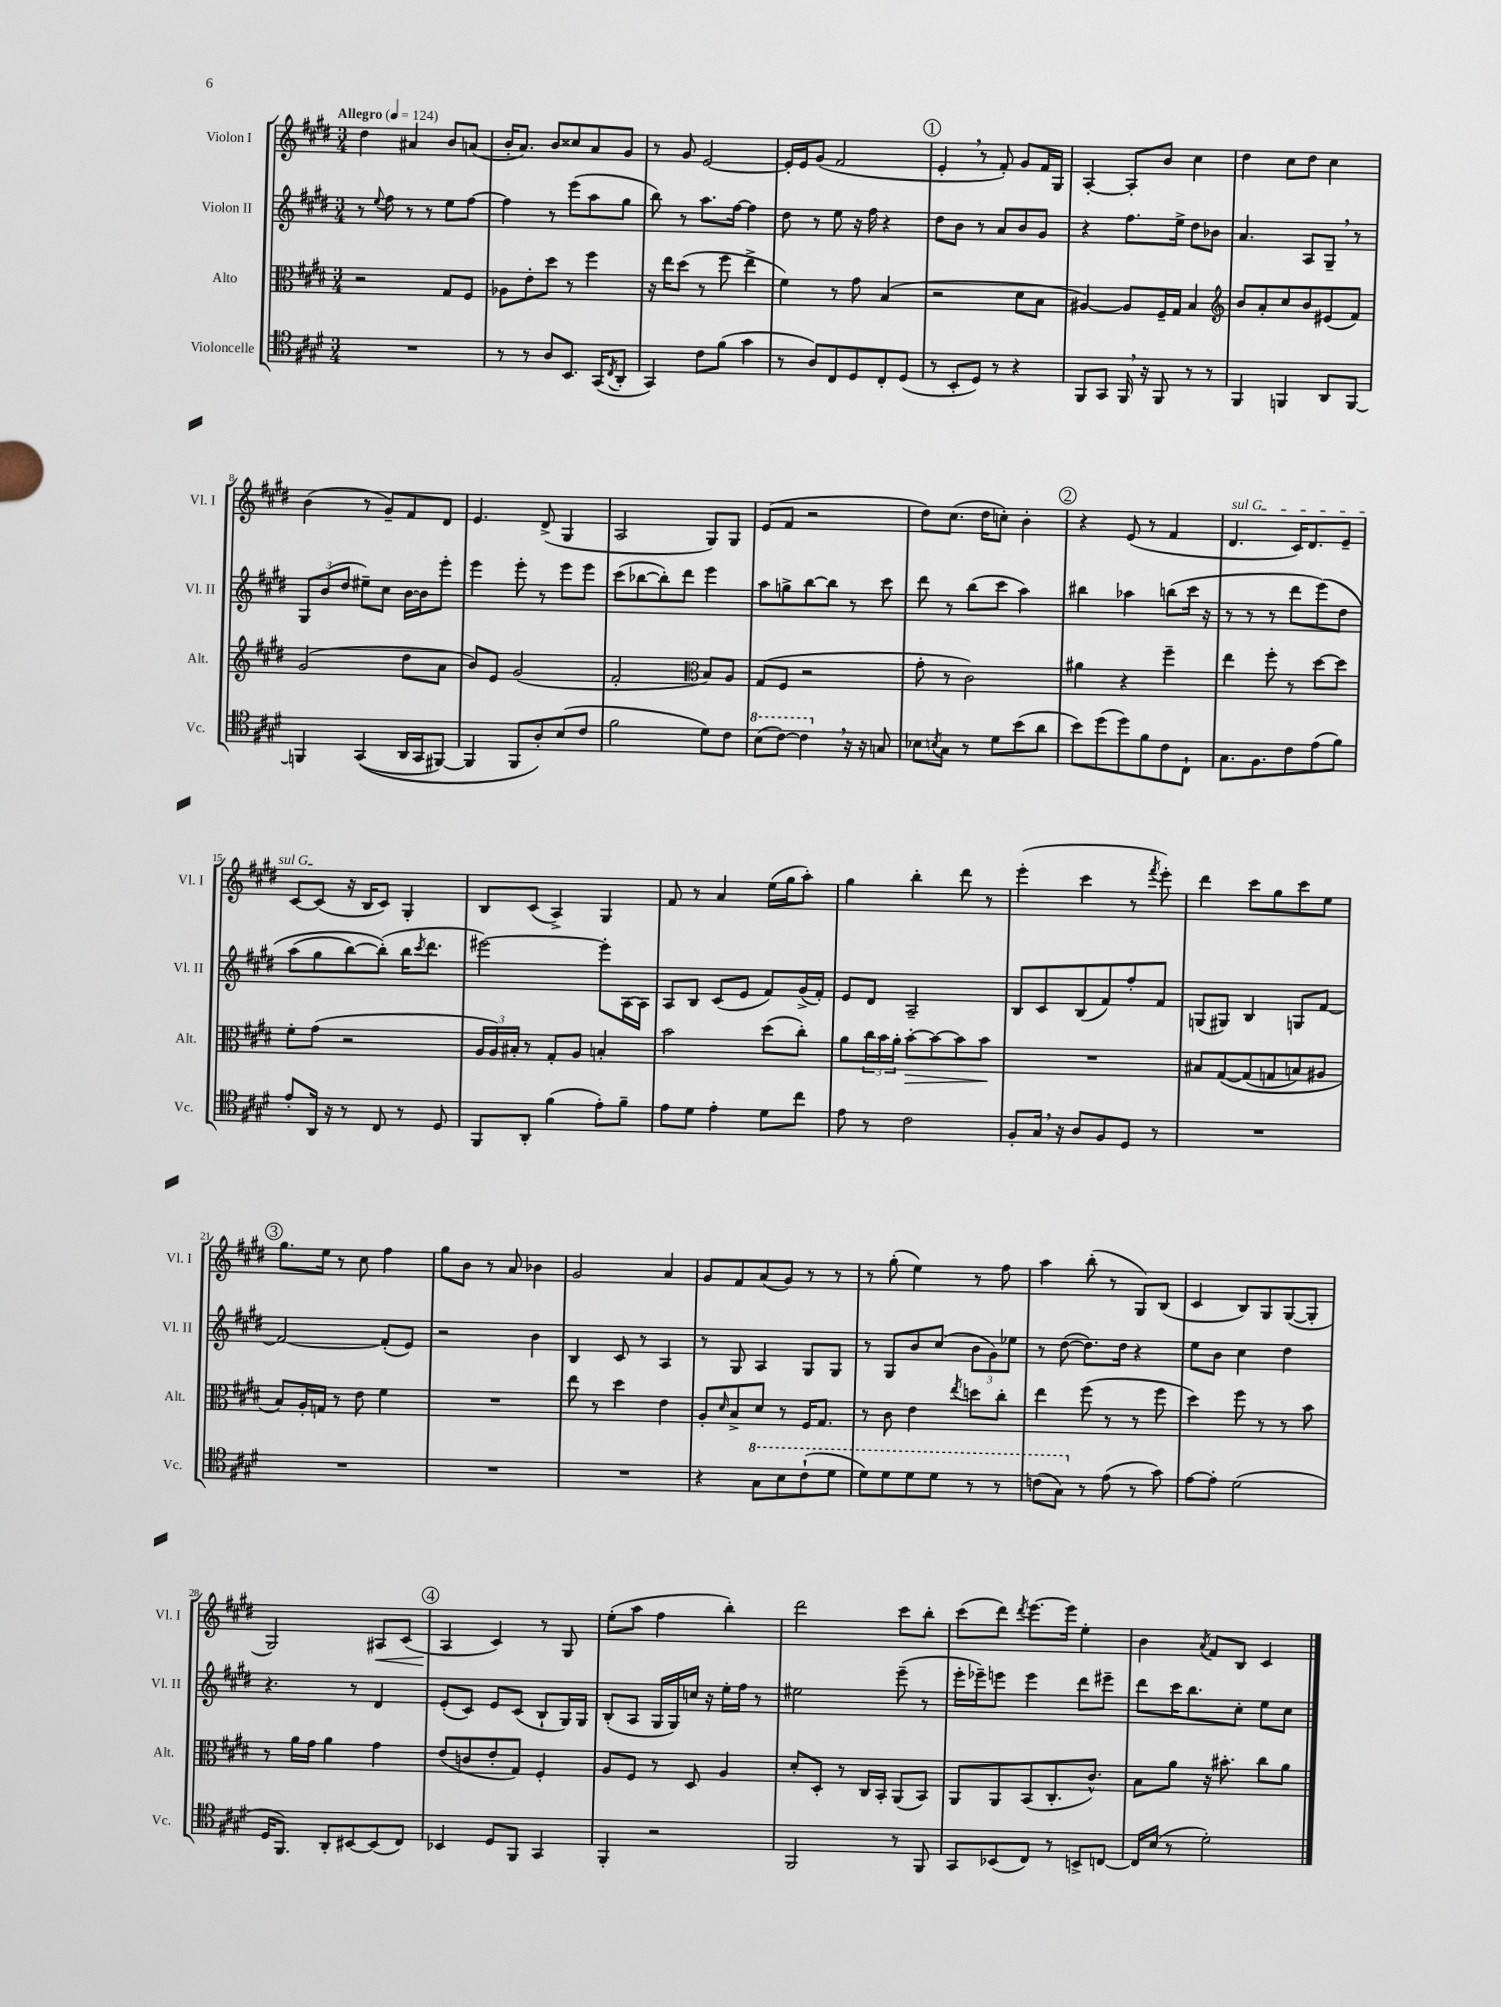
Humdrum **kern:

**kern	**kern	**kern	**kern
*staff4	*staff3	*staff2	*staff1
*clefC4	*clefC3	*clefG2	*clefG2
*k[f#c#g#d#]	*k[f#c#g#d#]	*k[f#c#g#d#]	*k[f#c#g#d#]
*M3/4	*M3/4	*M3/4	*M3/4
*MM124	*MM124	*MM124	*MM124
2.r	2r	8r	4dd#\
.	.	8qqee/	.
.	.	8ff#\	.
.	.	8r	4a#/
.	.	8r	.
.	8G#/L	8ee\L	8b/L
.	8F#/J	[8ff#\J	(8a/J
=	=	=	=
8r	8A-\L	4ff#\]	16b'/LK
.	.	.	8.a/J)
8r	8e'\	.	.
8A/L	8dd#\J	8r	8b/L
8.BB/J	8r	(8eee\L	8cc##/
.	4ff#\	8aa\	8a/
(16GG#/LK	.	.	.
8qC#/	.	.	.
8AA'/J	.	8gg#\J	8g#/J
=	=	=	=
4GG#/)	16r	8bb\)	8r
.	16ee\LK	.	.
.	(8dd#\J	8r	8g#/
8c#\L	8r	8.aa\L	[2e/
(8f#\J	8ff#\	.	.
.	.	[16ff#\Jk	.
4g#\	4ee^\	4ff#\]	.
=	=	=	=
8r	4f#\)	8dd#\	16e'/]LL
.	.	.	16e/J
8A/L)	.	8r	(8g#/J
8C#/	8r	8ee\	2f#/
8D#/	8g#\	16r	.
.	.	16ff#\	.
8C#'/	(4B/	4r	.
(8D#/J	.	.	.
=	=	=	=
8r	2r	8dd#\L	4e'/
8BB'/L	.	8b\J	.
8D#/J)	.	8r	8r
8r	.	8a/L	8f#'/)
4r	8d#\L	8b/	8g#/L
.	8B\J	8g#/J	16f#/L
.	.	.	16G#/JJ
=	=	=	=
8FF#/L	[4A#/)	4r	[4A'/
8GG#/J	.	.	.
16FF#/	8A#/]L	8.ff#\L	8A'/]L
16r	.	.	.
8FF#/	16F#~/L	.	8b/J
.	16G#/JJ	16ee^\Jk	.
8r	4B/	8dd#\L	4cc#\
8r	.	8b-\J	.
=	=	=	=
*	*clefG2	*	*
4FF#/	8b/L	4.a/	4dd#\
.	8a'/	.	.
4FF/	8cc#/	.	8cc#\L
.	8b/	8A/L	8dd#\J
8AA/L	(8e#/	8G#~/J	4cc#\
[8FF/J	8f#/J)	8r	.
=	=	=	=
4FF/]	(2g#/	12G#/L	(4b\
.	.	(12b/	.
.	.	12dd#/J	.
&((4GG#/	.	8ee#~\L)	8r
.	.	8cc#\J	8g#~/L)
16AA/LL	8dd#\L	[16b\LL	8f#/
16GG#/J	.	16b\]J	.
[8FF#/J)	8a\J	8eee'\J	8d#/J
=	=	=	=
4FF#/]	8b/L)	4eee\	4.e/
.	8e/J	.	.
8FF#/L	(2g#/	8eee'\	.
8A'/&)	.	8r	(8d#^/
(8B/	.	8eee\L	4G#/
8c#/J	.	8eee\J	.
=	=	=	=
2f#\	2f#'/	(8ccc#\L	2A/
.	.	[8bb-\	.
.	.	8bb-'\])	.
.	.	8ddd#\J	.
*	*clefC3	*	*
8d#\L)	8B/L)	4eee\	8G#/L)
8c#\J	8A/J	.	8G#/J
=	=	=	=
(8b\L	(8G#/L	8aa\L	(8e/L
[8cc#\J)	8F#/J	8gg^\	8f#/J
4cc#\]	2r	[8bb\	2r
.	.	8bb\]J	.
16r	.	8r	.
16r	.	.	.
8G/	.	8ccc#\	.
=	=	=	=
8B-\L	8g#'\	8ddd#\	8dd#\L)
8qB/	.	.	.
8G#\J	8r	8r	(8.cc#\J
8r	2c#\)	(8bb\L	.
.	.	.	16dd#\LK
8d#\L	.	8ccc#\J	8cc'\J)
(8b\	.	4aa\)	4b'\
8a\J	.	.	.
=	=	=	=
8b\L)	4a#\	4bb#\	4r
(8dd#\	.	.	.
8dd#\)	4r	4aa-\	(8e/
8f#\	.	.	8r
8c#\	4ff#~\	(8bb\L	4f#/
8C#`\J	.	16ccc#\Jk	.
.	.	16r	.
=	=	=	=
8.G#\L	4ee\	8r	4.d#/
.	.	8r	.
8.F#\	.	.	.
.	8ff#'\	8r	.
8c#\	8r	8ddd#\L	16c#/LK)
.	.	.	8.d#/
(8e\	[8dd#\L	&(8eee\)	.
8f#\J)	8dd#\]J	8dd#\J	8e~/J
=	=	=	=
8e'/L	8f#'\L	(8aa\L	[8c#/L
16AA/Jk	(8g#\J	8gg#\	(8c#/]J
16r	.	.	.
8r	2r	[8bb\)	16r
.	.	.	16B/LK
8C#/	.	(8bb'\]J&)	8c#/J)
8r	.	16bb\LK	4G#'/
.	.	8qccc#/	.
.	.	8.ddd#\J	.
8D#/	.	.	.
=	=	=	=
8FF#/L	24A/LL	[2eee#\)	8B/L
.	24A/)	.	.
.	24B#'/JJ	.	.
8AA'/J	8r	.	(8c#/J
(4f#\	8G#'/L	.	4A^/)
.	8A/J	.	.
8e'\L)	4B'/	8eee#'\]L	4G#/
8f#~\J	.	[16A\L	.
.	.	16A\]JJ	.
=	=	=	=
8e\L	2b\	8A/L	8f#/
8d#\J	.	8B/J	8r
4e'\	.	(8c#/L	4a/
.	.	8e/J	.
8d#\L	(8dd#\L	8f#/L)	(16ee\LL
.	.	.	16gg#\J
8cc#\J	8cc#'\J)	(16g#^/L	8aa'\J)
.	.	16f#'/JJ)	.
=	=	=	=
8e\	8a\L	8e/L	4gg#\
8r	24cc#\L	8d#/J	.
.	24b\	.	.
.	24a'\JJ	.	.
2c#\	[8b'\L	2A~/	4bb'\
.	8b\_	.	.
.	8b\]	.	8ddd#\
.	8b\J	.	8r
=	=	=	=
8F#'/L	2.r	8B/L	(4eee'\
16G#/Jk	.	8c#/	.
16r	.	.	.
8A/L	.	(8B/	4ccc#\
8F#/	.	8f#/)	.
8D#/J	.	8ff#'/	8r
.	.	.	8qfff#/
8r	.	8f#/J	8eee'\)
=	=	=	=
2.r	8B#/L	(8G/L	4ddd#\
.	&([8G#/	8G#/J)	.
.	(8G#/]	4B/	8ccc#\L
.	8G/	.	8gg#\
.	8B/)	8G/L	8ccc#\
.	8A#/J	[8f#/J	8ee\J
=	=	=	=
2.r	8B/L&)	2f#/_	8.gg#\L
.	16A'/L	.	.
.	16G/JJ	.	16ee\Jk
.	8r	.	8r
.	8e\	.	8cc#\
.	4f#\	(8f#'/]L	4ff#\
.	.	8e/J)	.
=	=	=	=
2.r	2.r	2r	8gg#\L
.	.	.	8b\J
.	.	.	8r
.	.	.	8a/
.	.	4b\	4b-\
=	=	=	=
2.r	8ee\	4B/	2g#/
.	8r	.	.
.	4dd#\	8c#/	.
.	.	8r	.
.	4e\	4A/	4a/
=	=	=	=
4r	8A'/L	8r	8g#/L
.	16qqd#/	.	.
.	8B^/	8G#/	8f#/
8g#\L	8d#/J	4A/	(8a/
8b\	8r	.	8g#/J)
(8cc#`\	16F#/LK	8G#/L	8r
.	8.G#/J	.	.
8dd#\J	.	8G#/J	8r
=	=	=	=
8dd#\L)	8r	8r	8r
8dd#\	8c#\	8G#/L	(8gg#'\
8dd#\	4e\	8b/	4ee\)
8dd#\J	.	(8cc#/J	.
.	8qee/	.	.
8r	8dd\L	12b\L	8r
.	.	12g#\)	.
8r	8cc#'\J	.	8ff#\
.	.	12ee-\J	.
=	=	=	=
(8cc\L	4ee\	8r	4aa\
8g#\J)	.	([8dd#\	.
8r	(8ff#\	8.dd#\]L)	(8bb'\
(8e\	8r	.	8r
.	.	16dd#\Jk	.
8r	8r	4r	8G#/L)
8g#\)	8ff#\	.	(8B/J
=	=	=	=
[8e\L	4dd#\)	8ee\L	4c#/
8e'\]J	.	8b\J	.
(2d#\	8ff#\	4cc#\	8B/L)
.	8r	.	8G#/
.	8r	4dd#\	([8G#/
.	8b\	.	8G#'/]J
=	=	=	=
16D#/LK	8r	4.r	2G#/)
8.FF#/J)	.	.	.
.	16a\LL	.	.
.	16g#\JJ	.	.
8AA'/L	4a\	.	.
[8BB#/	.	8r	.
(8BB#/]	4g#\	4d#/	8A#/L
8C#/J)	.	.	(8c#/J
=	=	=	=
4BB-/	(8e/L	(8e'/L	4A/
.	8c/	8c#/J)	.
8D#/L	8e'/	8e/L	4c#/)
8FF#/J	8G#/J)	(8c#/J	.
4GG#/	4F#'/	8B`/L	8r
.	.	16G#/L)	8G#/
.	.	16G#/JJ	.
=	=	=	=
4FF#'/	8A/L	(8B'/L	(8ee'\L
.	8F#/J	8A/J	8aa\J
2r	8r	16G#/LL	4ff#\
.	.	16G#/)	.
.	8D#/	16cc/JJ	.
.	.	16r	.
.	4A/	16ee'\LL	4bb'\)
.	.	16ff#\JJ	.
.	.	8r	.
=	=	=	=
2FF#/	8d#'/L	2ee#\	2ddd#\
.	8D#'/J	.	.
.	8r	.	.
.	16C#/LL	.	.
.	16BB'/JJ	.	.
8r	(8AA/L	(8eee~\	8ccc#\L
8FF#/	8BB/J)	8r	8bb'\J
=	=	=	=
8GG#/L	8AA/L	16eee'\LL	(8ccc#\L
.	.	16eee-~\J)	.
(8BB-/	8AA/	8eee\J	8ddd#\J)
.	.	.	8qddd#/
8C#/J)	(8BB/	4eee\	[8.eee\L
8r	8.C#'/	.	.
.	.	.	16eee\]Jk
8BB^/L	.	8ddd#\L	4ee'\
.	8.c#^^/J)	.	.
[8C/J	.	8eee#~\J	.
=	=	=	=
16C/]LL	8B\L	8ddd#\L	4b\
(16B/JJ	.	.	.
8r	8a\J	16ccc#\K	.
.	.	8.bb\	.
.	.	.	8qa/
2d#'\)	16r	.	8f#/L
.	8.b#'\	.	.
.	.	8cc#'\J	8B/J
.	8cc#\L	8ee\L	4c#/
.	8a\J	8cc#\J	.
==	==	==	==
*-	*-	*-	*-
